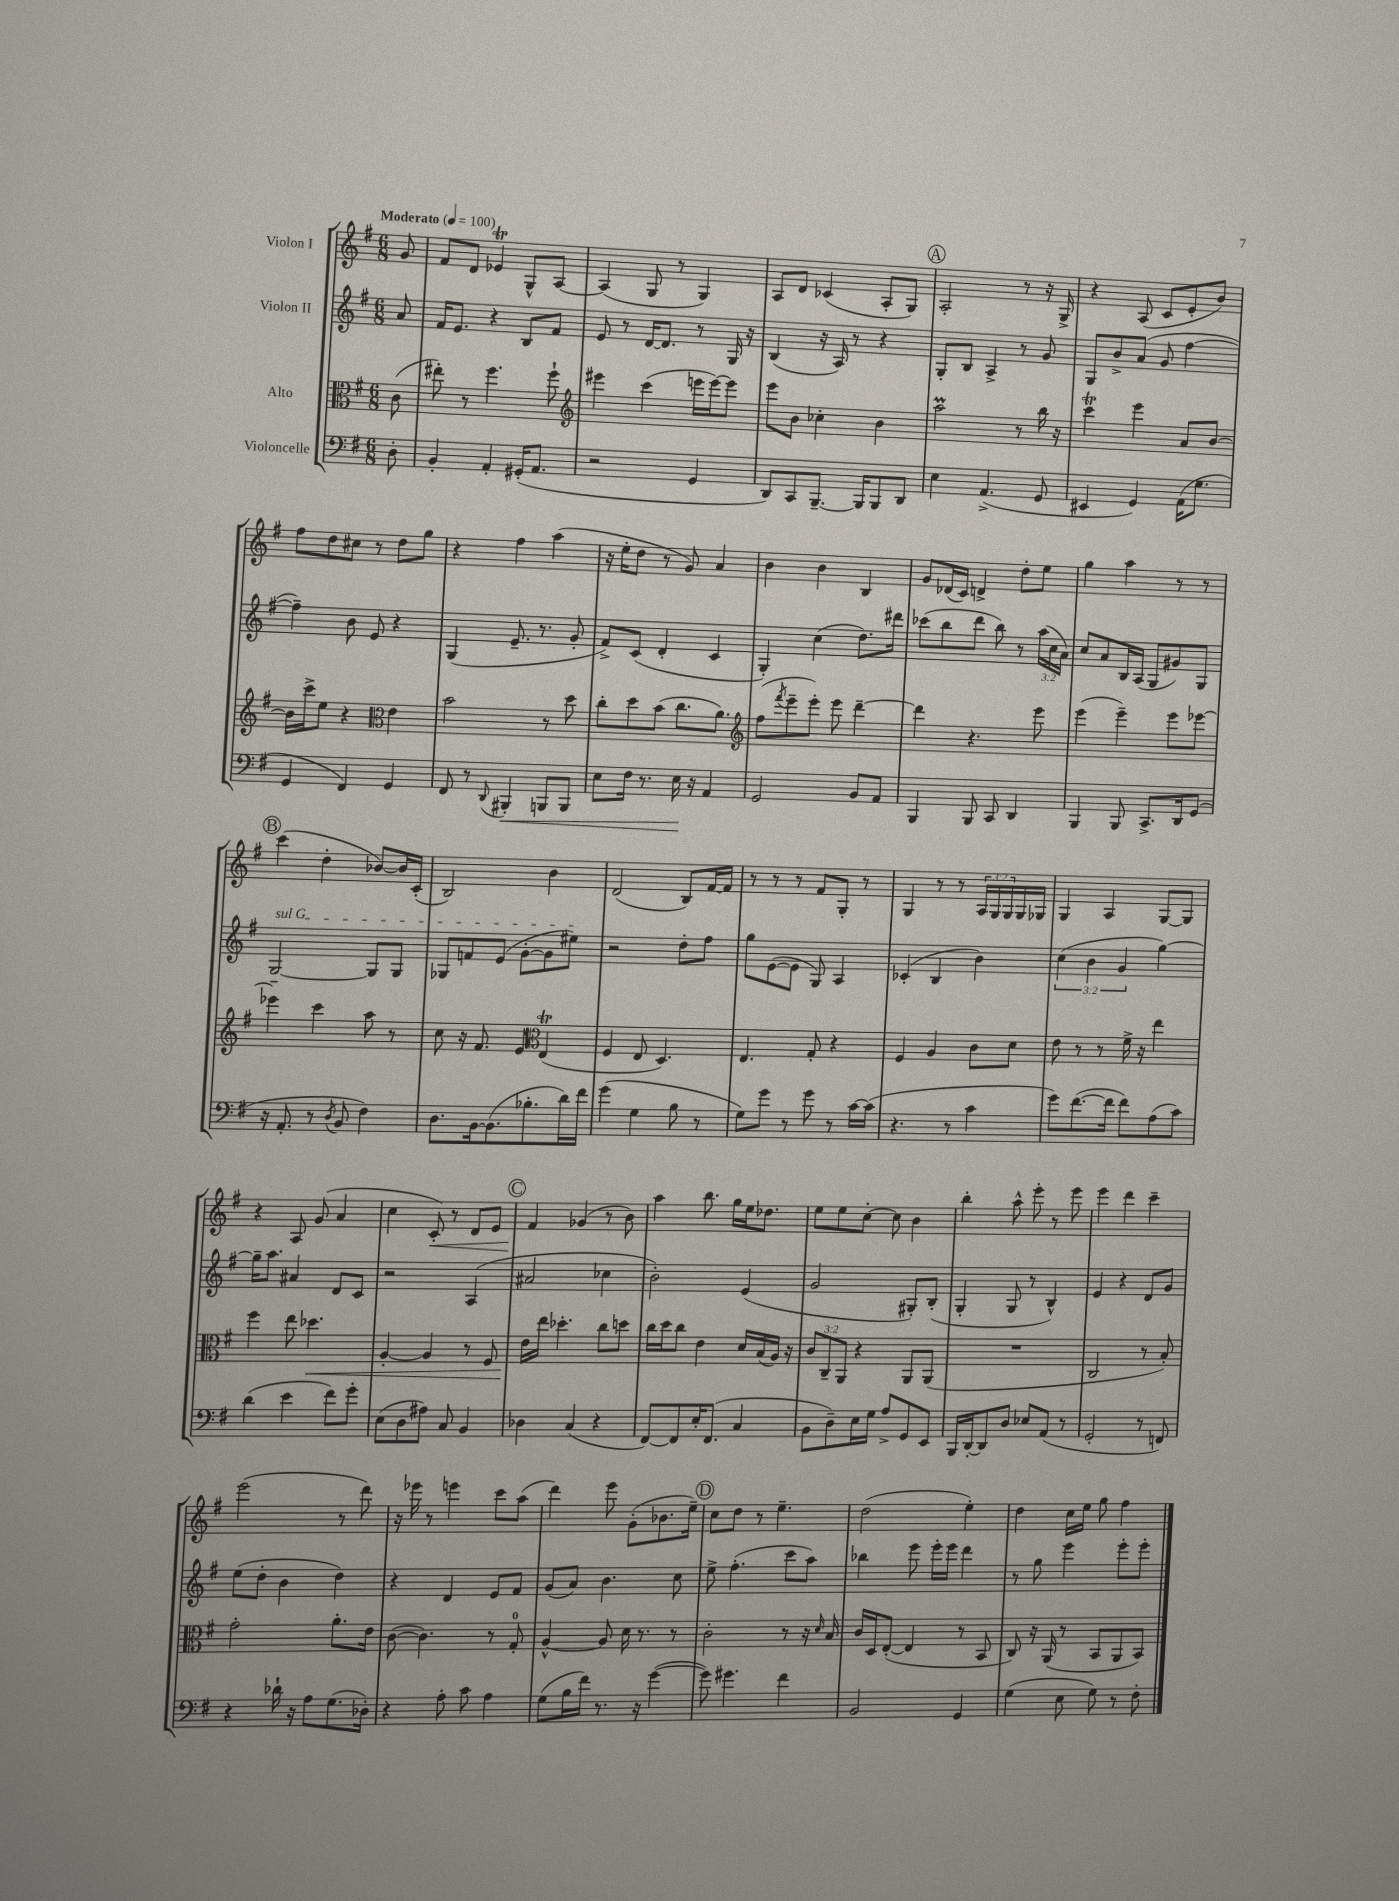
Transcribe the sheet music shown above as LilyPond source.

<<
\new StaffGroup <<
\new Staff = "s0" \with { instrumentName = "Violon I" } {
    \clef treble \key g \major \numericTimeSignature \time 6/8 \override Staff.TupletNumber.text = #tuplet-number::calc-fraction-text \partial 8 \tempo "Moderato" 4 = 100
    g'8 |
    fis'8 d'8 ees'4\trill g8-^ a8~ |
    a4( g8 r8 g4) |
    a8 d'8 ces'4( a8-. g8) |
    \mark \markup { \circle "A" } a2-. r8 r16 g16-> |
    r4 a8( c'8 e'8-. b'8) |
    fis''8 d''8 cis''8 r8 d''8 g''8 |
    r4 fis''4 a''4( |
    r16 e''16-. d''8 r8 g'8) a'4 |
    b'4 b'4 b4 |
    g'8 des'16( c'16) d'4-> d''8-. e''8 |
    g''4 a''4 r8 r8 |
    \mark \markup { \circle "B" } c'''4( d''4-. bes'8~) bes'16 c'16-.( |
    b2) b'4 |
    d'2( b8) fis'16~ fis'16 |
    r8 r8 r8 fis'8 g8-. r8 |
    g4 r8 r8 \tuplet 3/2 { a16 g16 g16 } g16 ges16 |
    g4 a4 g8~ g8 |
    r4 a8 g'8( a'4 |
    c''4 c'8-.\<) r8 d'8 e'8 |
    \mark \markup { \circle "C" } fis'4\! ges'4( r8 b'8) |
    a''4 b''8. g''16 e''16 des''8. |
    e''8 e''8 c''8~-. c''8 b'4 |
    b''4-. a''8-^ e'''8-. r8 e'''8 |
    e'''4 d'''4 c'''4-- |
    e'''2( r8 d'''8) |
    r16 ees'''16 r8 e'''4 c'''8 a''8( |
    d'''4) e'''8 g'8-.( bes'8. e''16--) |
    \mark \markup { \circle "D" } c''8 d''8 r8 e''4.-- |
    d''2( e''4-.) |
    d''4 c''16 e''16 g''8 fis''4 \bar "|." |
}
\new Staff = "s1" \with { instrumentName = "Violon II" } {
    \clef treble \key g \major \numericTimeSignature \time 6/8 \override Staff.TupletNumber.text = #tuplet-number::calc-fraction-text \partial 8
    a'8 |
    fis'16 e'8. r4 b8 fis'8 |
    e'8 r8 d'16~ d'8. r8 g16 r16 |
    b4( r16 a16) r8 r4 |
    \mark \markup { \circle "A" } g8-. b8 a4-> r8 g'8 |
    g8 b'8-> a'8( g'8 fis''4~ |
    fis''4--) b'8 e'8 r4 |
    g4( e'8.-- r8. g'8-. |
    fis'8->) c'8( d'4-. c'4 |
    g4-.) c''4( d''8.) dis'''16 |
    ces'''8( b''8 d'''8 b''8) r8 \tuplet 3/2 { a''16( c''16 a'16) } |
    c''8 a'8 b16 a16( g8 gis'8) g8 |
    \mark \markup { \circle "B" } \once \override TextSpanner.bound-details.left.text = \markup { \italic "sul G" } g2~\startTextSpan g8 g8 |
    ges8 f'8 e'8( g'8~-. g'8 eis''8\stopTextSpan) |
    r2 d''8-. fis''8 |
    g''8 e'8~( e'8 g8) a4 |
    ces'4-.( b4 b'4) |
    \tuplet 3/2 { c''4( b'4 g'4 } g''4~) |
    g''16-- a''8. ais'4 d'8 c'8 |
    r2 a4( |
    \mark \markup { \circle "C" } ais'2 ces''4 |
    b'2-.) e'4( |
    g'2 gis8-.) b8-.( |
    g4-. g8 r8 b4-^) |
    e'4 r4 d'8 g'8 |
    e''8( d''8-. b'4 d''4) |
    r4 d'4 e'8 fis'8 |
    g'8( a'8) b'4. c''8 |
    \mark \markup { \circle "D" } e''8-> fis''4.-.( c'''8 a''8) |
    bes''4 e'''8 e'''16-. e'''16 d'''4 |
    r8 g''8 e'''4 e'''8-. e'''8-. \bar "|." |
}
\new Staff = "s2" \with { instrumentName = "Alto" } {
    \clef alto \key g \major \numericTimeSignature \time 6/8 \override Staff.TupletNumber.text = #tuplet-number::calc-fraction-text \partial 8
    c'8( |
    eis''8-.) r8 fis''4. fis''8-! |
    \clef treble eis'''4 c'''4( e'''16 e'''16~) e'''8 |
    e'''8 b'8 ces''4-. b'4 |
    \mark \markup { \circle "A" } a''2\prall r8 b''16 r16 |
    c'''4\trill e'''4 a'8 b'8~ |
    b'16 c'''16-> e''8 r4 \clef alto e'4 |
    b'2 r8 d''8 |
    c''8-. d''8 b'8( c''8. a'8.) |
    \clef treble fis''8( \acciaccatura { fis'''8 } e'''8-- e'''8-.) e'''8 d'''4~-- |
    d'''4 r4. e'''8 |
    e'''4( e'''4--) e'''8 ees'''8~ |
    \mark \markup { \circle "B" } ees'''4-- c'''4 a''8 r8 |
    c''8 r16 fis'8. e'8 \clef alto e4\trill( |
    fis4 e8 d4.) |
    e4. g8-. r4 |
    fis4 a4 c'8 d'8 |
    e'8 r8 r8 fis'16-> r16 e''4 |
    fis''4 e''8 des''4.\< |
    a4~-. a4 r8 fis8 |
    \mark \markup { \circle "C" } e'16\! e''16 des''4.-. c''8 d''8 |
    c''16 d''16 c''8 e'4 d'16 b16( a16) r16 |
    \tuplet 3/2 { c'8 c8-- a,8 } r4 a,8 a,8( |
    R2. |
    c2 r8 b8-.) |
    g'2-. a'8.-. e'16 |
    c'8~( c'4.) r8 g8-0-. |
    a4~-^ a8 d'16 r8. r8 |
    \mark \markup { \circle "D" } c'2-. r8 r16 \grace { d'16 } b16 |
    c'16 d16 e8~-.( e4 r8 b,8 |
    c8) r16 a,16( r8 b,8 a,8 b,8) \bar "|." |
}
\new Staff = "s3" \with { instrumentName = "Violoncelle" } {
    \clef bass \key g \major \numericTimeSignature \time 6/8 \partial 8
    d8-. |
    b,4-. a,4-. gis,16-.( a,8. |
    r2 g,4 |
    d,8) c,8 b,,8.~-- b,,16 b,,8 d,8 |
    \mark \markup { \circle "A" } e4 a,4.->( g,8 |
    eis,4 g,4) a,16( g8. |
    g,4 fis,4) g,4 |
    fis,8 r8 \appoggiatura { d,8 } bis,,4-.\< b,,8 b,,8 |
    e8 fis16 r8. e16\! r16 a,4 |
    g,2 b,8 a,8 |
    b,,4 b,,8 c,8 d,4 |
    b,,4 b,,8 c,8.-> d,16 g,8( |
    \mark \markup { \circle "B" } r16 a,8.-. r8 \acciaccatura { d8 } b,8 fis4) |
    d8. b,16~ b,8.( bes8.-. d'16) fis'16 |
    g'4( g4 b8 r8 |
    g8) g'8 r8 g'8 r8 c'16~ c'16( |
    r4. r8 c'4 |
    g'8) fis'8.~( fis'16 fis'8) a8( c'8) |
    d'4( e'4 fis'8) g'8-. |
    e8( d8 ais8) c8 b,4 |
    \mark \markup { \circle "C" } des4 c4( r4 |
    fis,8~) fis,8 e16-. fis,8.( c4 |
    b,8 d8--) e16 g16 a8-> g,8 e,8 |
    b,,16 d,16~-. d,8 d8 ees8 a,8( r8 |
    g,2-. r8 f,8) |
    r4 des'16-! r16 a8 g8.( des16-.) |
    r4 a8-. c'8 a4 |
    g8( b16 fis'16) r8. r16 g'4~( |
    \mark \markup { \circle "D" } g'8) gis'4. fis'4 |
    b,2 g,4 |
    g4( e8 g8) r8 fis8-. \bar "|." |
}
>>
>>
\layout { \context { \Score \remove "Bar_number_engraver" } }
